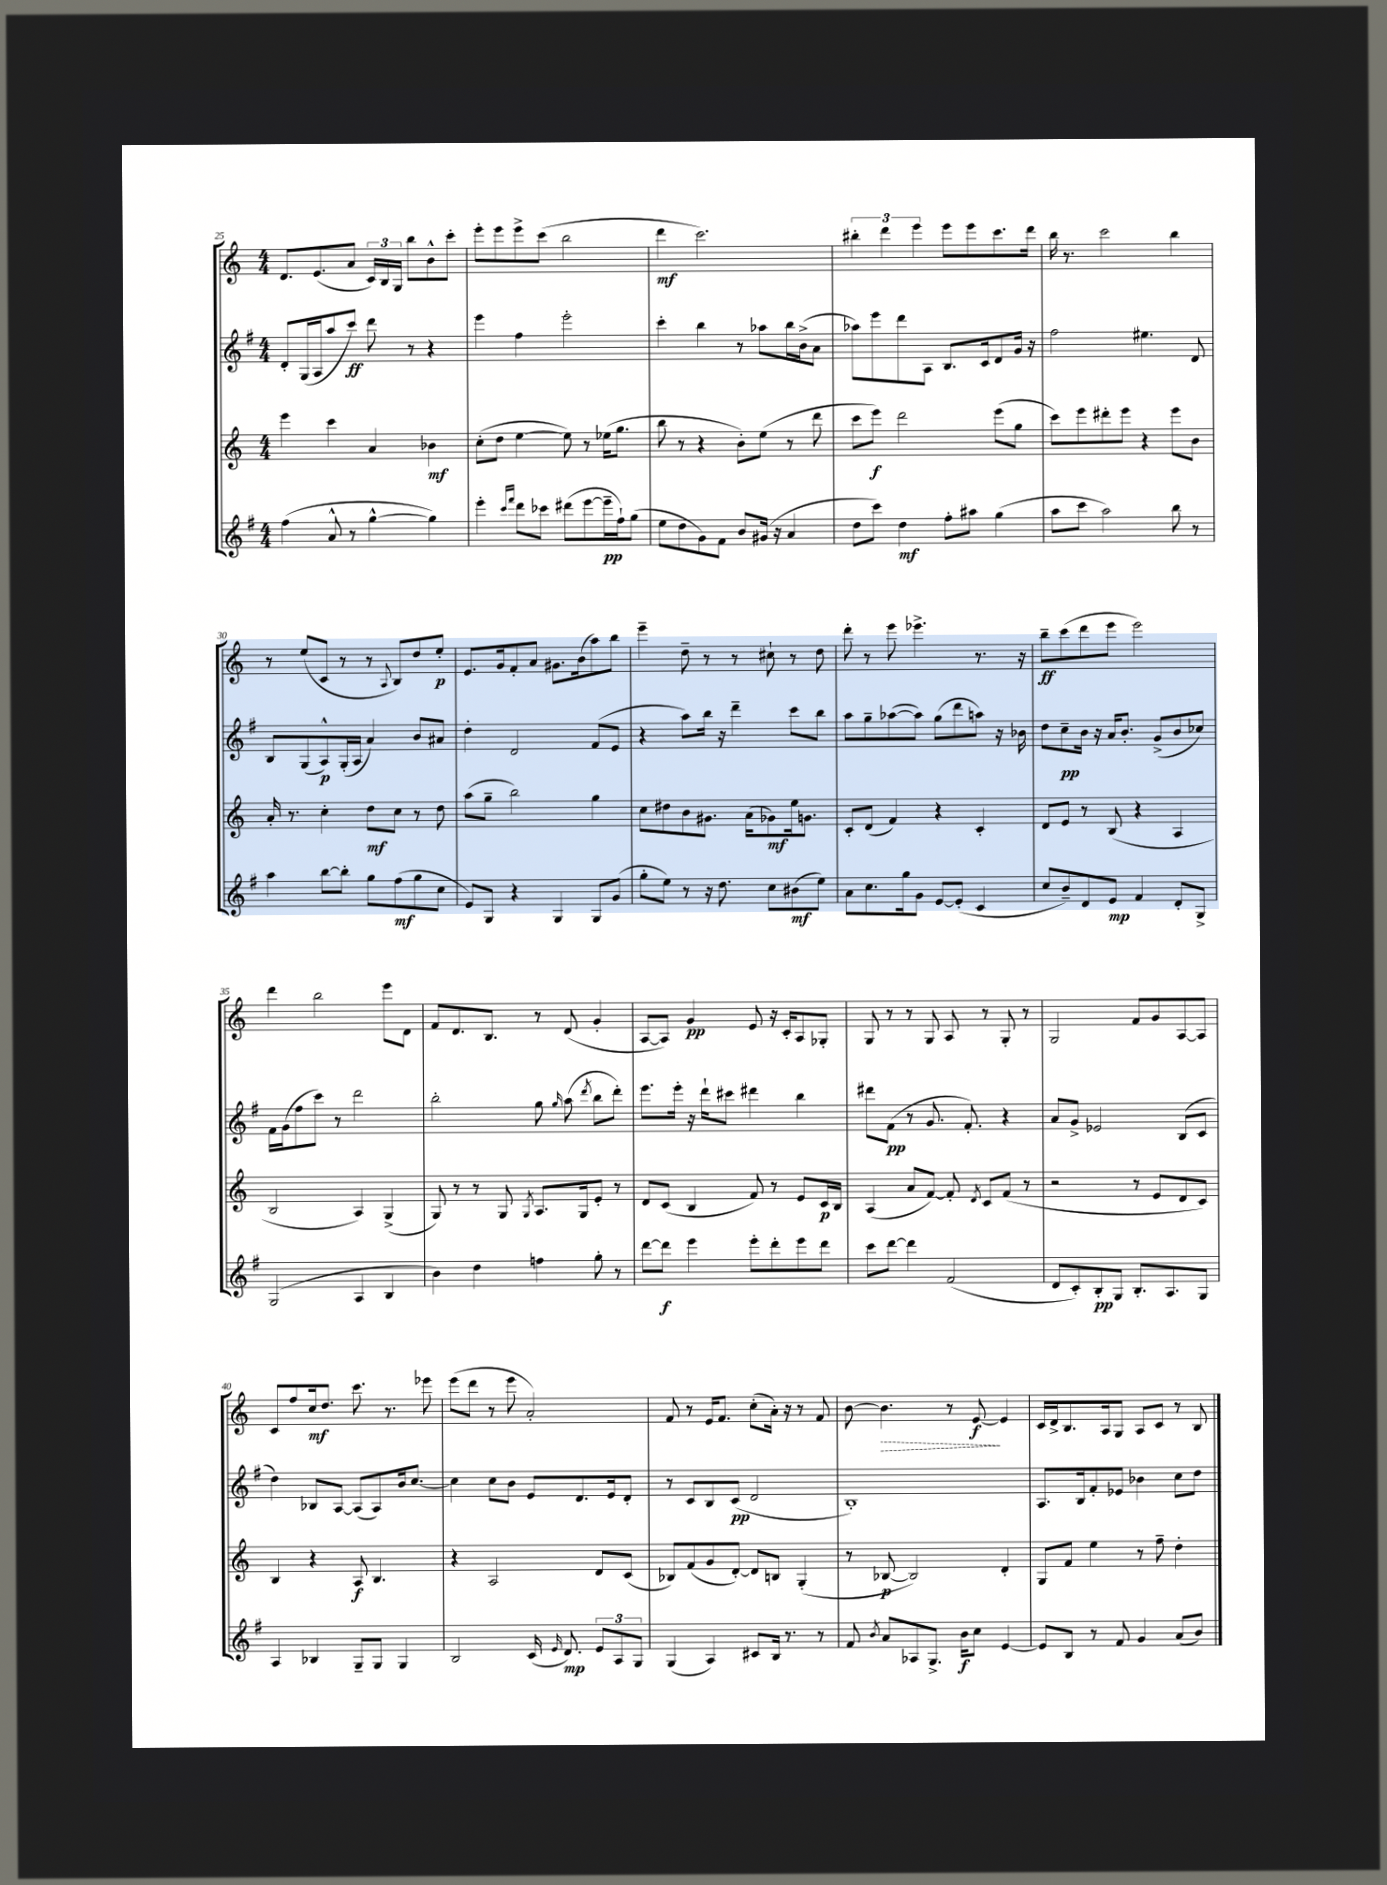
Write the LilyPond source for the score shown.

<<
\new StaffGroup <<
\new Staff = "s0" {
    \clef treble \key c \major \numericTimeSignature \time 4/4
    \autoBeamOff d'8.[ e'8.( a'8] \tuplet 3/2 { c'16[) b16 g16] } b''8[ b'8-^ c'''8]-. |
    e'''8[-. e'''8 e'''8-> c'''8]( b''2 |
    d'''4\mf c'''2.) |
    \tuplet 3/2 { bis''4-. d'''4 e'''4 } e'''8[ e'''8 c'''8. d'''16] |
    b''16 r8. c'''2 b''4 |
    r8 e''8[( c'8] r8 r8 \appoggiatura { a8 } b8[) d''8 e''8]-.\p |
    e'8.[ g'16 f'8-. a'8] gis'8.[ b'16( a''8) b''8] |
    e'''4-- d''8-- r8 r8 cis''8-! r8 d''8 |
    d'''8-. r8 e'''8 ees'''4.-> r8. r16 |
    b''8[--\ff c'''8( d'''8 e'''8] e'''2) |
    d'''4 b''2 e'''8[ d'8] |
    f'8[ d'8. b8.] r8 d'8( g'4-. |
    a8[~ a8]) g'4\pp e'8 r16 c'16[-. a8 ges8]-. |
    g8 r8 r8 g8 a8 r8 g8-. r8 |
    g2 f'8[ g'8 a8~ a8] |
    c'8[ f''8 c''16\mf d''8.] c'''8. r8. ees'''8 |
    e'''8[( d'''8] r8 e'''8 a'2-.) |
    f'8 r8 e'16[ f'8.] c''8[-.( a'16]-.) r16 r8 f'8 |
    b'8~ \once \override Hairpin.style = #'dashed-line b'4.\> r8 e'8~\f\! e'4 |
    c'16[ d'16-> b8. a16 g8] a8[ c'8] r8 b8 \bar "|." |
}
\new Staff = "s1" {
    \clef treble \key g \major \numericTimeSignature \time 4/4
    \autoBeamOff d'8[-. g16( a16 a''8 c'''8]\ff) d'''8 r8 r4 |
    e'''4 fis''4 e'''2-. |
    c'''4-. b''4 r8 aes''8[ b''16 b'16->( a'8] |
    aes''8[) e'''8 d'''8 a8] b8.[ c'16 d'8 g'16] r16 |
    fis''2 eis''4. d'8 |
    b8[ g8( a8-^\p) g16-.( a16] a'4) b'8[ ais'8] |
    d''4-. d'2 fis'8[( e'8] |
    r4 a''8[) b''16] r16 d'''4-- c'''8[ b''8] |
    a''8[ g''8-- aes''8~( aes''8]) g''8[( d'''8 a''8]) r16 bes'16 |
    d''8[ c''8--\pp b'16] r16 a'16[ b'8.]-. g'8[->( b'8 ces''8]) |
    fis'16[ g'16( fis''8 c'''8]) r8 d'''2 |
    b''2-. g''8 \grace { g''16 } a''8( \acciaccatura { d'''8 } b''8[ d'''8]-.) |
    e'''8.[ e'''16]-. r16 d'''16[-! cis'''8] dis'''4 b''4 |
    dis'''8[ fis'8]\pp( r8 g'8. fis'8.-.) r4 |
    a'8[ g'8]-> ees'2 b8[( c'8] |
    d''4) bes8[ a8]~ a8[( a8) b'16 c''8.]~ |
    c''4 c''8[ b'8] e'8[ d'8. e'16 d'8]-. |
    r8 c'8[ b8 c'8]\pp( d'2 |
    b1-.) |
    a8.[ b16 fis'8-. ees'8] bes'4 c''8[ d''8] \bar "|." |
}
\new Staff = "s2" {
    \clef treble \key c \major \numericTimeSignature \time 4/4
    \autoBeamOff e'''4 c'''4 a'4 bes'4\mf |
    c''8[-.( d''8] e''4~ e''8) r8 ees''16[( g''8.] |
    b''8 r8 r4 b'8[-.) e''8]( r8 d'''8 |
    c'''8[ e'''8]\f) d'''2 e'''8[( g''8] |
    c'''8[) e'''8 dis'''8-. e'''8] r4 e'''8[ b'8] |
    a'16-. r8. c''4-. d''8[\mf c''8] r8 d''8 |
    a''8[( g''8]-- b''2) g''4 |
    c''8[ dis''8 b'8 gis'8.] a'16[( ges'8\mf) e''16 g'8.] |
    c'8[-. d'8]( f'4) r4 c'4-. |
    d'8[ e'8] r8 b8( r4 a4 |
    b2 a4) g4->( |
    g8) r8 r8 g8 \acciaccatura { g8 } a8.[ g16 e'8]-. r8 |
    d'8[ c'8]( b4 f'8) r8 e'8[ c'16\p b16] |
    a4( a'8[ f'8]~) f'8-. \acciaccatura { d'8 } c'8[ f'8]( r8 |
    r2 r8 e'8[ d'8 c'8]) |
    b4 r4 a8\f b4. |
    r4 a2 d'8[ c'8]( |
    bes8[) f'8( g'8 d'8]~-.) d'8[ b8] g4-.( |
    r8 bes8~\p bes2) d'4-. |
    g8[ f'8] e''4 r8 f''8-- d''4-. \bar "|." |
}
\new Staff = "s3" {
    \clef treble \key g \major \numericTimeSignature \time 4/4
    \autoBeamOff fis''4( a'8-^ r8 g''4~-^ g''4) |
    e'''4-. \grace { c'''16[ fis'''16] } d'''8[ ces'''8] dis'''8[( e'''8~ e'''16--\pp fis''16-!) g''8]( |
    e''8[ d''8 g'8) fis'8] b'8[ gis'16]( r16 a'4 |
    d''8[ c'''8]) d''4\mf fis''8[-. ais''8] g''4( |
    a''8[ c'''8] a''2) b''8 r8 |
    a''4 b''8[~ b''8]-. g''8[ fis''8\mf( g''8 c''8] |
    e'8[) g8] r4 g4 g8[ g'8]( |
    g''8[-. e''8]) r8 r16 d''8. c''8[ bis'8\mf( e''8]) |
    a'8[ c''8. g''16 g'8] e'8[~ e'8]-.( c'4 |
    c''8[ b'8--) d'8 e'8]\mp fis'4 d'8[-. g8]-> |
    g2( a4 b4 |
    b'4) d''4 f''4 g''8-. r8 |
    d'''8[~ d'''8]\f e'''4 e'''8[-. d'''8-. e'''8 d'''8] |
    c'''8[ d'''8]~ d'''4 fis'2( |
    d'8[ c'8-.) b8-.\pp g8] b8.[-. a8. g8] |
    a4 bes4 g8[-- g8] g4 |
    b2 c'16( \grace { e'16 } d'8.\mp) \tuplet 3/2 { e'8[ a8 g8] } |
    g4( a4) cis'8[ b16] r8. r8 |
    fis'8 \acciaccatura { b'8 } a'8[ aes8 g8.]-> b'16[\f c''8] e'4~ |
    e'8[ b8] r8 fis'8 g'4 a'8[( b'8]) \bar "|." |
}
>>
>>
\layout { \context { \Score currentBarNumber = #25 } }
